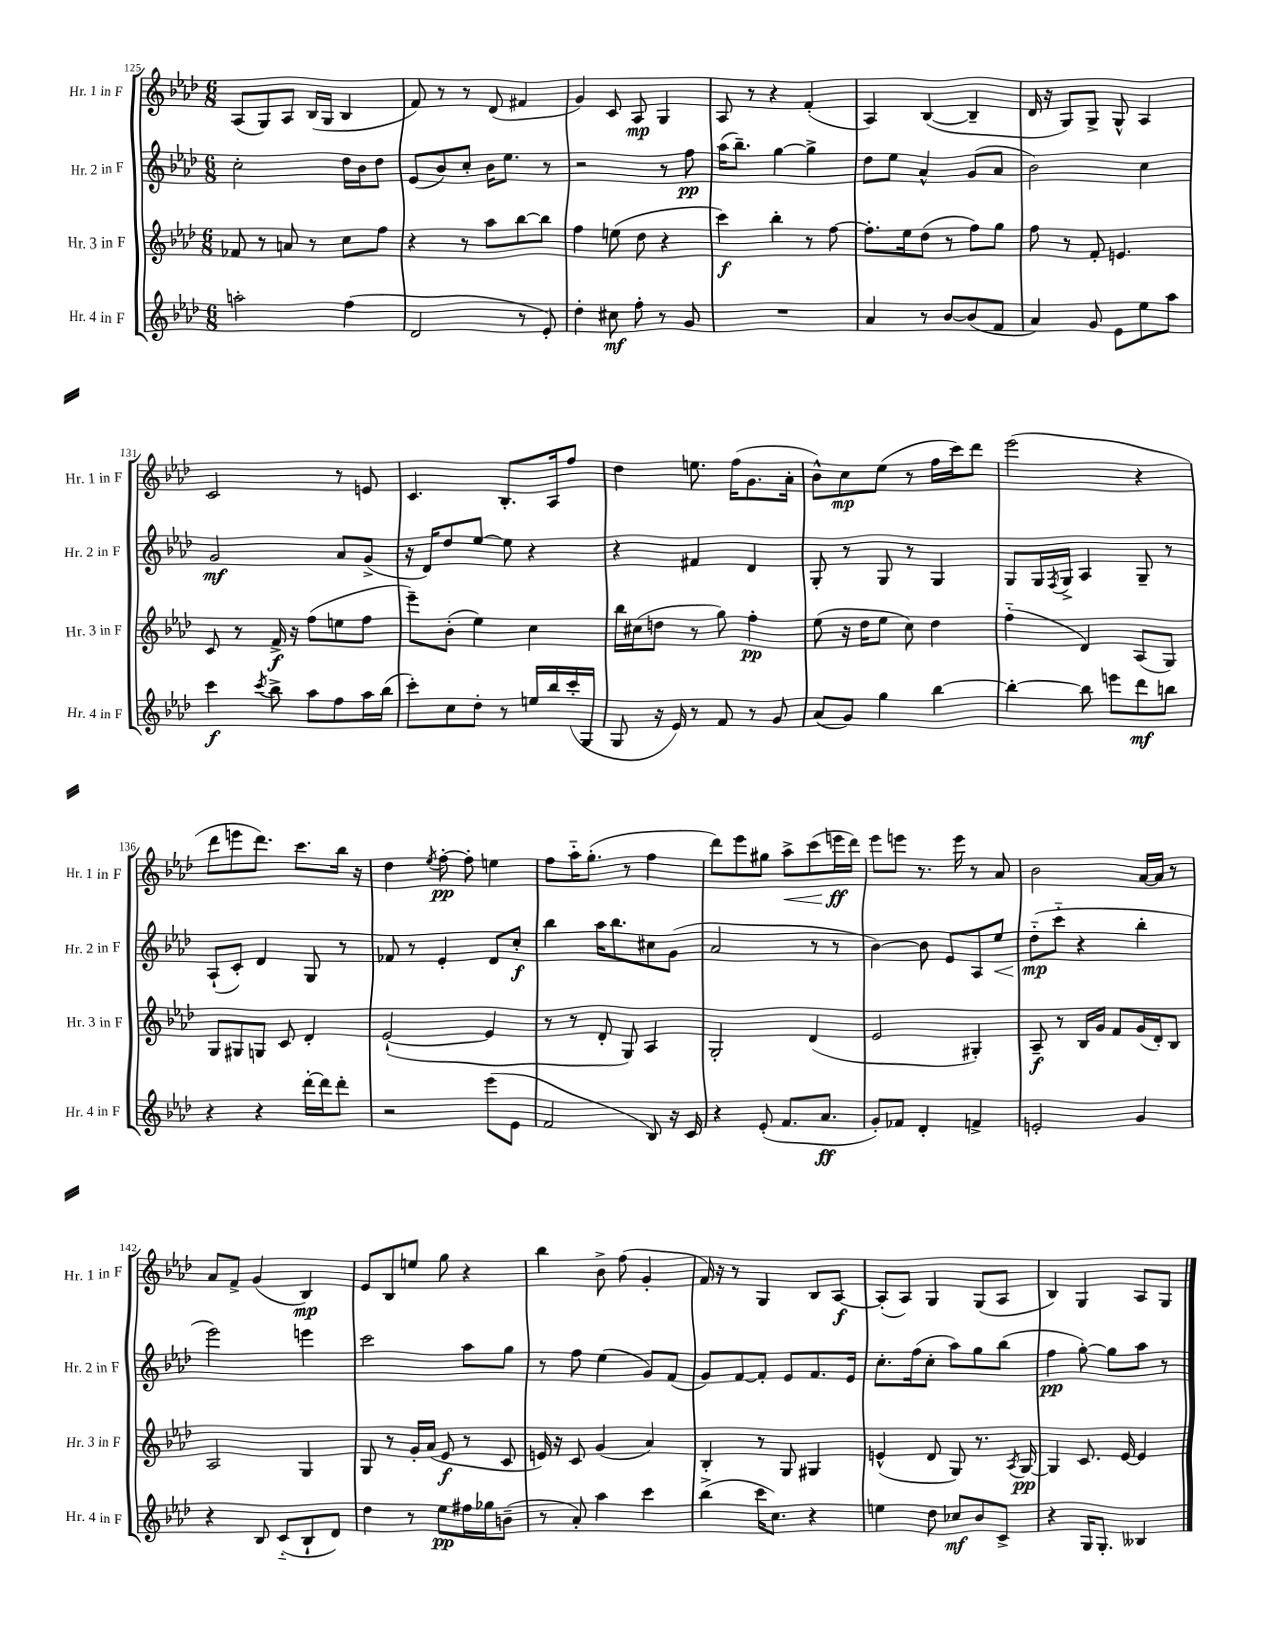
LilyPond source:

<<
\new StaffGroup <<
\new Staff = "s0" \with { instrumentName = "Hr. 1 in F" shortInstrumentName = "Hr. 1 in F" } {
    \clef treble \key aes \major \numericTimeSignature \time 6/8
    aes8( g8) aes8 bes16( g16 bes4 |
    f'8) r8 r8 des'8( fis'4 |
    g'4) c'8 aes8\mp g4 |
    aes8 r8 r4 f'4-.( |
    aes4) bes4~( bes4-- |
    des'16 r16 g8) g8-> g8-^ aes4 |
    c'2 r8 e'8 |
    c'4. bes8.-. aes16 f''8 |
    des''4 e''8. f''16( g'8. aes'16-. |
    bes'8-^) c''8\mp ees''8( r8 f''16 c'''16) des'''8 |
    ees'''2( r4 |
    des'''8 e'''8 des'''8.) c'''8. bes''16 r16 |
    des''4 \acciaccatura { ees''8 } f''8~-.\pp f''8-. e''4 |
    f''8 aes''16-_ g''8.-.( r8 f''4 |
    des'''8) ees'''8 gis''8 aes''8->\< c'''8( e'''16\ff\! des'''16) |
    ees'''8 e'''8 r8. e'''16 r8 aes'8 |
    bes'2 aes'16~ aes'16 r8 |
    aes'8 f'8-> g'4( bes4\mp) |
    ees'8 bes8 e''8 g''8 r4 |
    bes''4 bes'8-> f''8( g'4-. |
    f'16) r16 r8 g4 bes8 aes8~\f |
    aes8-.( aes8) g4 g8( aes8 |
    bes4) g4 aes8 g8 \bar "|." |
}
\new Staff = "s1" \with { instrumentName = "Hr. 2 in F" shortInstrumentName = "Hr. 2 in F" } {
    \clef treble \key aes \major \numericTimeSignature \time 6/8
    c''2-. des''16 bes'16 des''8 |
    ees'8( bes'8) c''8-. bes'16 ees''8. r8 |
    r2 r8 f''8\pp |
    aes''16( bes''8.--) g''4~ g''4-> |
    des''8 ees''8 aes'4-^ g'8( aes'8 |
    bes'2) c''4 |
    g'2\mf aes'8 g'8->( |
    r16 des'16) des''8 ees''8~ ees''8 r4 |
    r4 fis'4 des'4 |
    g8-. r8 g8 r8 g4 |
    g8 g16 \acciaccatura { f8 } g16-> aes4 g8-- r8 |
    aes8-!( c'8-.) des'4 g8 r8 |
    fes'8 r8 ees'4-. des'8 c''8-.\f |
    bes''4 aes''16 bes''8. cis''8 g'8( |
    aes'2 r8 r8 |
    bes'4~) bes'8 ees'8 aes8 ees''8\< |
    des''8-_\mp\!( c'''8-_ r4 bes''4-. |
    ees'''2) e'''4 |
    c'''2 aes''8 g''8 |
    r8 f''8 ees''4( g'8) f'8( |
    g'8) f'8~ f'8-. ees'8 f'8. ees'16 |
    c''8.-. f''16( c''8-. aes''8) g''8 bes''8( |
    f''4\pp g''8~-.) g''8 aes''8 r8 \bar "|." |
}
\new Staff = "s2" \with { instrumentName = "Hr. 3 in F" shortInstrumentName = "Hr. 3 in F" } {
    \clef treble \key aes \major \numericTimeSignature \time 6/8
    fes'8 r8 a'8 r8 c''8 f''8 |
    r4 r8 aes''8 bes''8~ bes''8 |
    f''4 e''8( des''8 r4 |
    c'''4\f) bes''4-. r8 f''8~ |
    f''8.-. ees''16 des''8( r8 f''8) g''8 |
    f''8 r8 f'8-. e'4. |
    c'8 r8 f'16->\f r16 f''8( e''8 f''8 |
    ees'''8--) bes'8-.( ees''4) c''4 |
    bes''16 cis''16( d''8 r8 g''8) f''4-.\pp |
    ees''8( r16 des''16 ees''8 c''8) des''4 |
    f''4-_( des'4) aes8( g8) |
    g8 gis8 g8 c'8 des'4-. |
    ees'2~-!( ees'4 |
    r8 r8 des'8-. g8) aes4 |
    g2-. des'4( |
    ees'2 gis4-.) |
    aes8--\f r8 bes16 g'16 f'8 g'16( des'16-.) bes8 |
    aes2 g4 |
    g8 r8 g'16-. aes'16( ees'8\f r8 c'8 |
    e'16) r16 c'8 g'4( aes'4) |
    bes4-. r8 g8 gis4 |
    e'4-^( des'8 g8) r8. \acciaccatura { aes8 } g16~\pp |
    g4 c'8. ees'16~ ees'4 \bar "|." |
}
\new Staff = "s3" \with { instrumentName = "Hr. 4 in F" shortInstrumentName = "Hr. 4 in F" } {
    \clef treble \key aes \major \numericTimeSignature \time 6/8
    a''2-. f''4( |
    des'2 r8 ees'8-.) |
    des''4-. cis''8\mf f''8-. r8 g'8 |
    R2. |
    aes'4 r8 bes'8~ bes'8( f'8 |
    aes'4) g'8 ees'8 ees''8 aes''8 |
    c'''4\f \acciaccatura { c'''8 } bes''8-> aes''8 f''8 aes''16 bes''16( |
    c'''8-.) c''8 des''8-. r8 e''16 bes''16 c'''16-.( g16 |
    g8 r16 ees'16) r8 f'8 r8 g'8 |
    aes'8( g'8) g''4 bes''4~ |
    bes''4~-. bes''8 e'''8 des'''8\mf b''8 |
    r4 r4 des'''16~-. des'''16 des'''8-. |
    r2 ees'''8( ees'8 |
    f'2 bes8) r16 c'16 |
    r4 ees'8-.( f'8. aes'8.\ff |
    g'8-.) fes'8 des'4-. f'4-> |
    e'2-. g'4 |
    r4 bes8 c'8-_( bes8-! des'8) |
    des''4 r8 ees''8\pp fis''16 ges''16 b'8--( |
    r8 aes'8-.) aes''4 c'''4 |
    bes''4->( c'''16 c''8.) r4 |
    e''4 des''8 ces''8\mf bes'8 c'8-> |
    r4 g16 g8.-. beses4 \bar "|." |
}
>>
>>
\layout { \context { \Score currentBarNumber = #125 } }
